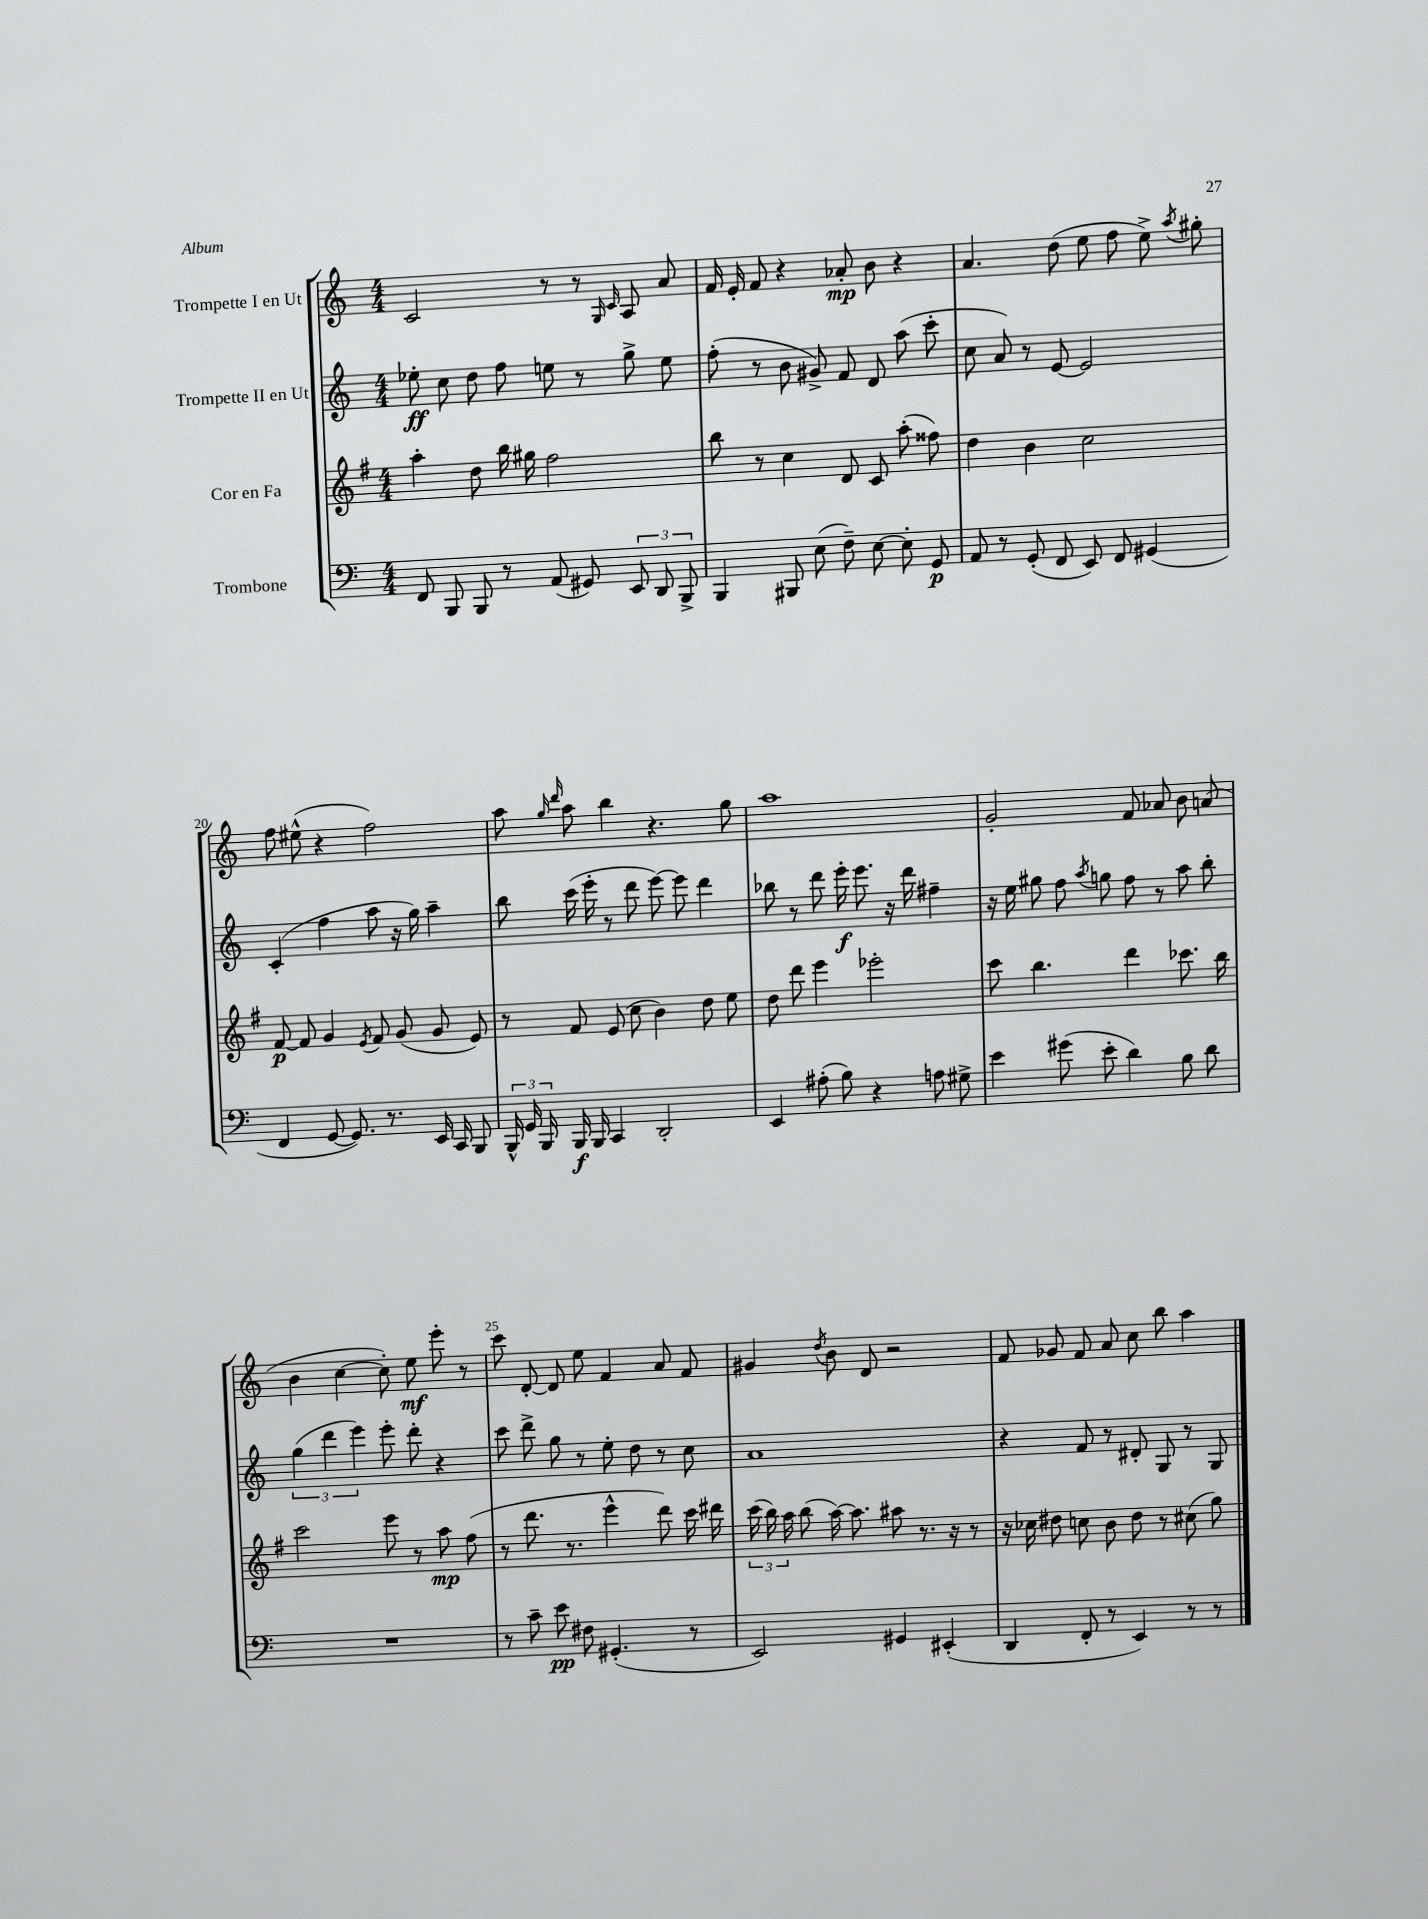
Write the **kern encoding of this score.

**kern	**dynam	**kern	**dynam	**kern	**dynam	**kern	**dynam
*part4	*part4	*part3	*part3	*part2	*part2	*part1	*part1
*staff4	*staff4	*staff3	*staff3	*staff2	*staff2	*staff1	*staff1
*I"Trombone	*	*I"Cor en Fa	*	*I"Trompette II en Ut	*	*I"Trompette I en Ut	*
*clefF4	*	*clefG2	*	*clefG2	*	*clefG2	*
*k[]	*	*k[f#]	*	*k[]	*	*k[]	*
*M4/4	*	*M4/4	*	*M4/4	*	*M4/4	*
=17	=17	=17	=17	=17	=17	=17	=17
8FF/	.	4aa'\	.	8ee-X'\	ff	2c/	.
8BBB/	.	.	.	8cc\	.	.	.
8BBB/	.	8dd\	.	8dd\	.	.	.
8r	.	16bb\	.	8ff\	.	.	.
.	.	16gg#X\	.	.	.	.	.
(8AA/	.	2ff#\	.	8een\	.	8r	.
8GG#X/)	.	.	.	8r	.	8r	.
.	.	.	.	.	.	16qqG/	.
.	.	.	.	.	.	16qqc/	.
12EE/	.	.	.	8gg^\	.	8A/	.
12DD/	.	.	.	.	.	.	.
.	.	.	.	8ee\	.	8a/	.
12BBB^/	.	.	.	.	.	.	.
=18	=18	=18	=18	=18	=18	=18	=18
4BBB/	.	8bb\	.	(8ff'\	.	16f/	.
.	.	.	.	.	.	16e'/	.
.	.	8r	.	8r	.	8f/	.
8BBB#X/	.	4cc\	.	8b\	.	4r	.
(8E\	.	.	.	8g#X^/)	.	.	.
8F~\)	.	8d/	.	8f/	.	8a-X'/	mp
[8E\	.	8c/	.	8d/	.	8b\	.
8E'\]	.	(8aa'\	.	(8aa\	.	4r	.
8GG/	p	8ff##X\)	.	8ccc'\	.	.	.
=19	=19	=19	=19	=19	=19	=19	=19
8AA/	.	4dd\	.	8cc\	.	4.a/	.
8r	.	.	.	8a/)	.	.	.
(8GG'/	.	4b\	.	8r	.	.	.
8FF/	.	.	.	[8e/	.	(8dd\	.
8EE/)	.	2cc\	.	2e/]	.	8ee\	.
8FF/	.	.	.	.	.	8ff\	.
(4GG#X/	.	.	.	.	.	8ee^\)	.
.	.	.	.	.	.	8qaa/	.
.	.	.	.	.	.	8gg#X'\	.
!!LO:LB:g=z
=20	=20	=20	=20	=20	=20	=20	=20
4FF/	.	[8f#/	p	(4c'/	.	8ff\	.
.	.	8f#/]	.	.	.	(8ee#X^^\	.
[8GG/	.	4g/	.	4ff\	.	4r	.
8.GG/])	.	.	.	.	.	.	.
.	.	8qe/	.	.	.	.	.
.	.	8f#/	.	8aa\	.	2ff\)	.
8.r	.	.	.	.	.	.	.
.	.	(8g/	.	16r	.	.	.
.	.	.	.	16gg\)	.	.	.
16EE/	.	8g/	.	4aa~\	.	.	.
16CC/	.	.	.	.	.	.	.
8BBB/	.	8e/)	.	.	.	.	.
=21	=21	=21	=21	=21	=21	=21	=21
24BBB^^/	.	8r	.	8bb\	.	8aa\	.
24GG/	.	.	.	.	.	.	.
24BBB/	.	.	.	.	.	.	.
.	.	.	.	.	.	16qqgg/	.
.	.	.	.	.	.	16qqddd/	.
16BBB/	f	8f#/	.	(16ccc\	.	8aa\	.
16BBB/	.	.	.	16eee'\	.	.	.
4CC/	.	(8e/	.	8r	.	4bb\	.
.	.	8cc\	.	8ddd\	.	.	.
2DD'/	.	4b\)	.	[8eee\)	.	4.r	.
.	.	.	.	8eee\]	.	.	.
.	.	8dd\	.	4ddd\	.	.	.
.	.	8ee\	.	.	.	8gg\	.
=22	=22	=22	=22	=22	=22	=22	=22
4EE/	.	8dd\	.	8bb-X\	.	1aa	.
.	.	8ddd\	.	8r	.	.	.
(8A#X'\	.	4eee\	.	8ddd\	.	.	.
8B\)	.	.	.	16eee'\	f	.	.
.	.	.	.	8.eee\	.	.	.
4r	.	2eee-X'\	.	.	.	.	.
.	.	.	.	16r	.	.	.
.	.	.	.	16ddd\	.	.	.
8An\	.	.	.	4ff#X~\	.	.	.
8G#X^\	.	.	.	.	.	.	.
=23	=23	=23	=23	=23	=23	=23	=23
4e\	.	8ccc\	.	16r	.	2g'/	.
.	.	.	.	16ee\	.	.	.
.	.	4.bb\	.	8gg#X\	.	.	.
(8g#X\	.	.	.	8ff\	.	.	.
.	.	.	.	8qaa/	.	.	.
8e'\	.	.	.	8ggn\	.	.	.
4d\)	.	4ddd\	.	8ff\	.	8f/	.
.	.	.	.	8r	.	8a-X/	.
8B\	.	8.ccc-X\	.	8aa\	.	8b\	.
8d\	.	.	.	8bb'\	.	(8an/	.
.	.	16bb\	.	.	.	.	.
!!LO:LB:g=z
=24	=24	=24	=24	=24	=24	=24	=24
1r	.	2ccc\	.	(6gg\	.	4b\	.
.	.	.	.	6ddd\	.	.	.
.	.	.	.	.	.	[4cc\	.
.	.	.	.	6eee\)	.	.	.
.	.	8eee\	.	8eee'\	.	8cc'\])	.
.	.	8r	.	8ddd'\	.	8ee\	mf
.	.	8aa\	mp	4r	.	8eee'\	.
.	.	(8ff#\	.	.	.	8r	.
=25	=25	=25	=25	=25	=25	=25	=25
8r	.	8r	.	8ccc\	.	8ccc\	.
8c~\	.	8.ddd\	.	8ddd^\	.	[8d'/	.
8e\	pp	.	.	8gg\	.	8d/]	.
.	.	8.r	.	.	.	.	.
8F#X\	.	.	.	8r	.	8ee\	.
(4.GG#X'/	.	4eee^^\	.	8ee'\	.	4f/	.
.	.	.	.	8dd\	.	.	.
.	.	8ddd\)	.	8r	.	8a/	.
8r	.	16ccc\	.	8cc\	.	8f/	.
.	.	16ddd#X\	.	.	.	.	.
=26	=26	=26	=26	=26	=26	=26	=26
2EE/)	.	(24ccc\	.	1a	.	4g#X/	.
.	.	24bb\)	.	.	.	.	.
.	.	24aa\	.	.	.	.	.
.	.	(8bb\	.	.	.	.	.
.	.	.	.	.	.	8qdd/	.
.	.	[16aa\)	.	.	.	8b\	.
.	.	8.aa\]	.	.	.	.	.
.	.	.	.	.	.	8d/	.
4GG#X/	.	8aa#X\	.	.	.	2r	.
.	.	8.r	.	.	.	.	.
(4EE#X'/	.	.	.	.	.	.	.
.	.	16r	.	.	.	.	.
.	.	8r	.	.	.	.	.
=27	=27	=27	=27	=27	=27	=27	=27
4DD/	.	16r	.	4r	.	8f/	.
.	.	16cc-X\	.	.	.	.	.
.	.	8dd#X\	.	.	.	8g-X/	.
8FF'/	.	8ccn\	.	8f/	.	8f/	.
8r	.	8b\	.	8r	.	8a/	.
4EE/)	.	8dd#\	.	8d#X'/	.	8cc\	.
.	.	8r	.	8G/	.	8bb\	.
8r	.	(8cc#X\	.	8r	.	4aa\	.
8r	.	8gg\)	.	8G/	.	.	.
==	==	==	==	==	==	==	==
*-	*-	*-	*-	*-	*-	*-	*-
